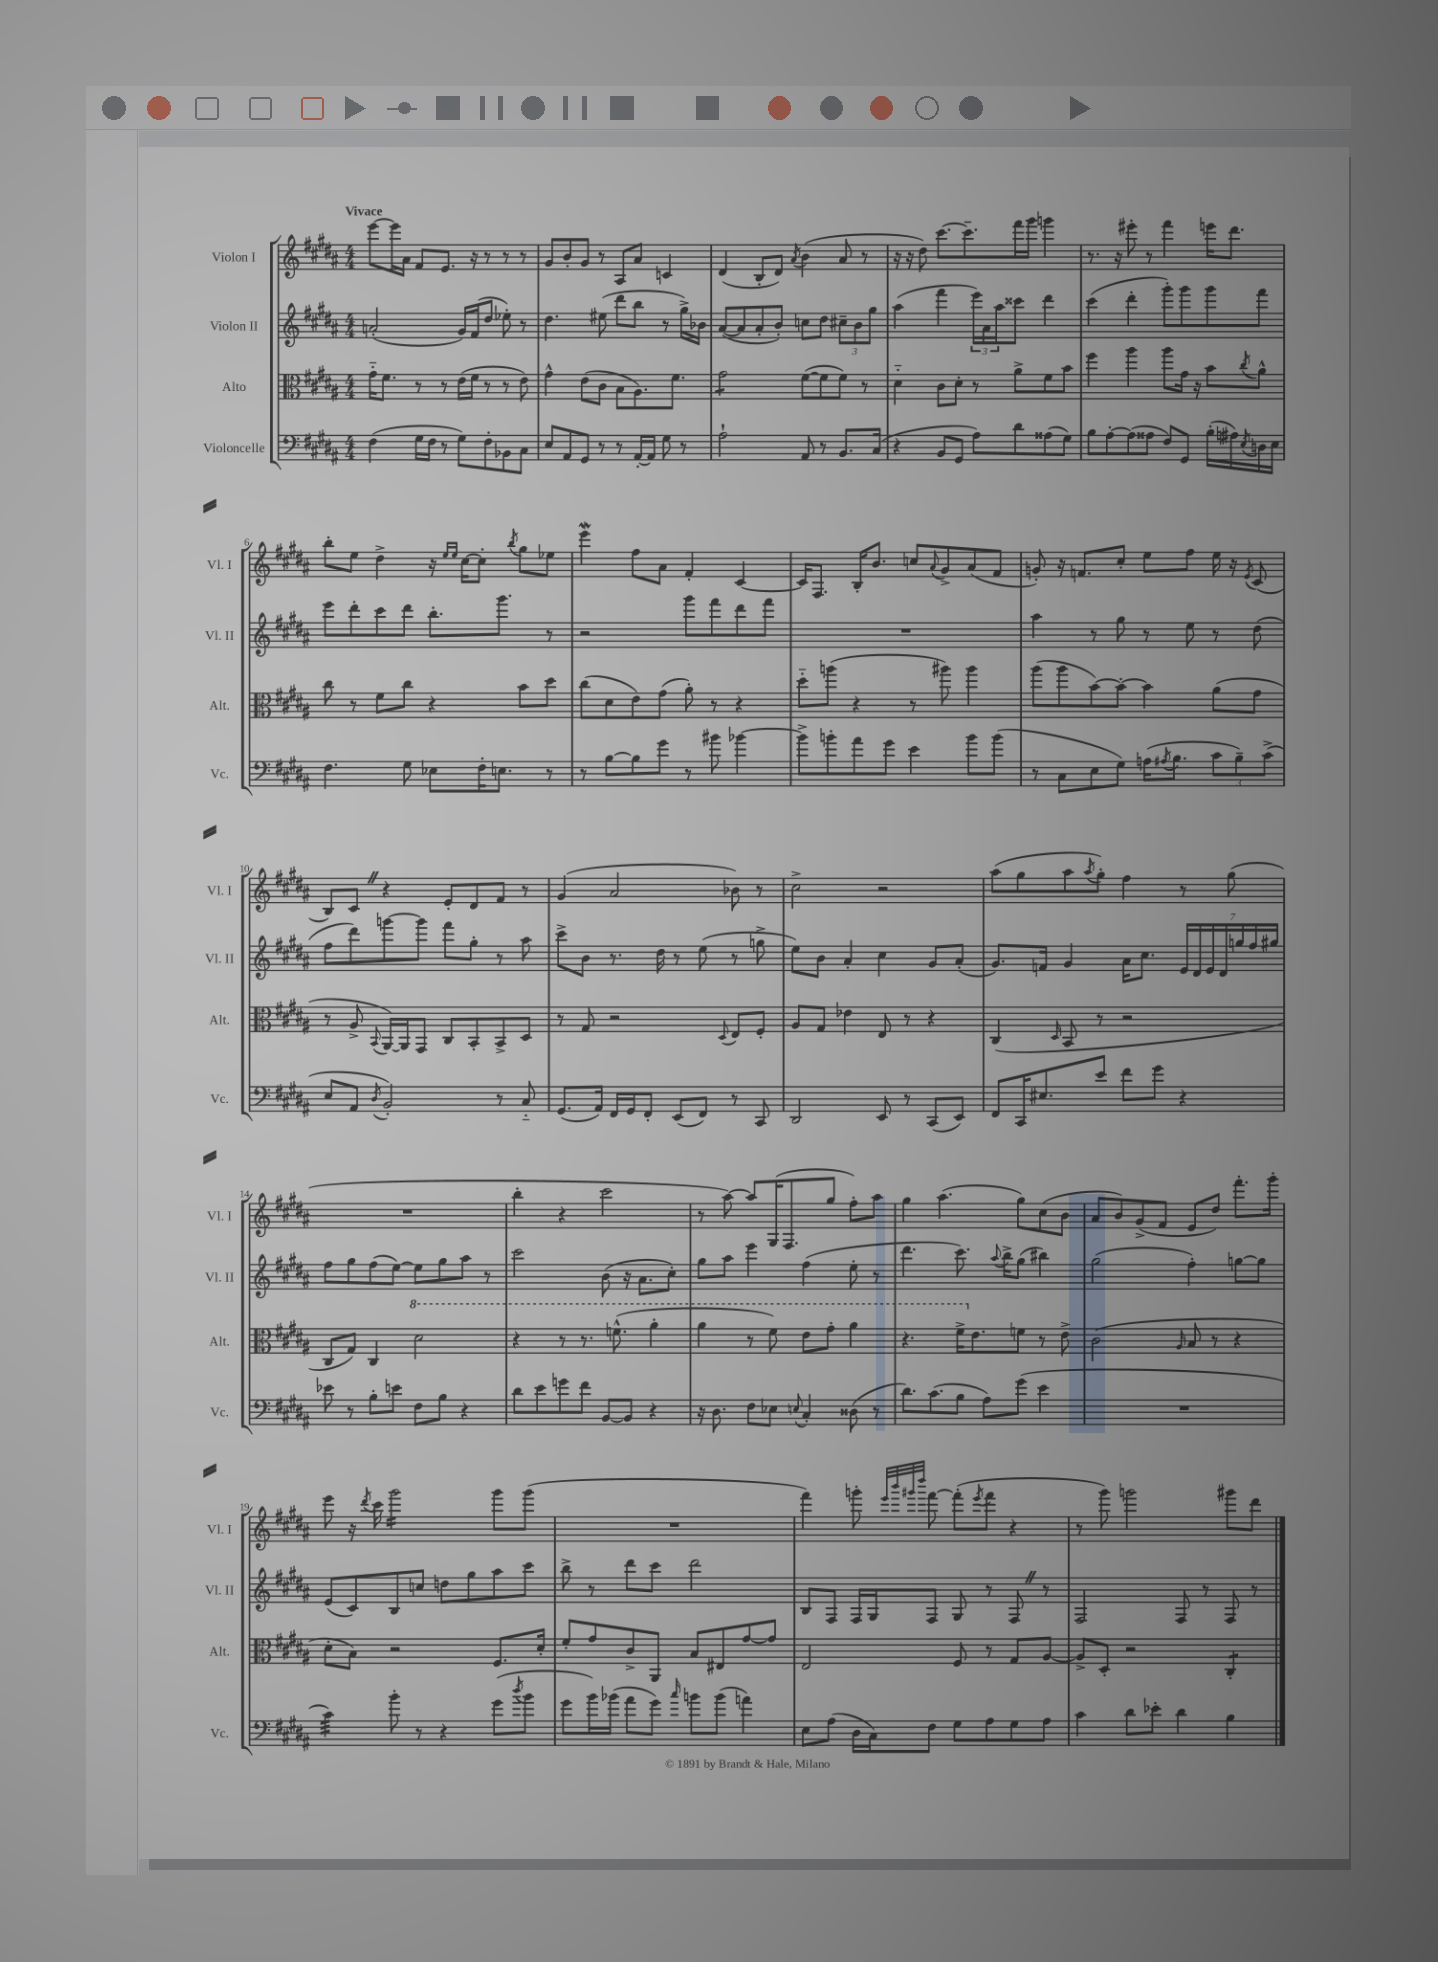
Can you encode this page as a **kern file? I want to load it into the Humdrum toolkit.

**kern	**kern	**kern	**kern
*staff4	*staff3	*staff2	*staff1
*clefF4	*clefC3	*clefG2	*clefG2
*k[f#c#g#d#a#]	*k[f#c#g#d#a#]	*k[f#c#g#d#a#]	*k[f#c#g#d#a#]
*M4/4	*M4/4	*M4/4	*M4/4
(4F#	16g#'~	(2a'	[8eee
.	8.f#	.	.
.	.	.	16eee]
.	.	.	16a#
16G#	8r	.	8f#
16F#	.	.	.
8r	8r	.	8.e
8G#)	(16e	16g#)	.
.	16f#	(16f#	16r
8F#'	8r	8dd#	8r
8BB-	8r	8ee-')	8r
8C#	8e)	8r	8r
=	=	=	=
8E	4g#^^	4.dd#	8g#
8AA#	.	.	8b'
8GG#	(8e	.	8g#
8r	8c#	(8ee#	8r
8r	8B	8ddd#	8A#
[16AA#'	8.A#)	8bb	8a#
16AA#]	.	.	.
8G#	.	8r	4c
.	8.f#	.	.
8r	.	16gg#^)	.
.	.	16b-	.
=	=	=	=
2A#`	2g#	([8a#	(4d#
.	.	8a#]	.
.	.	8a#'	8B'
.	.	8b')	8d#)
.	.	.	8qa#
8AA#	([8f#	8cc	(4b
8r	8f#]	8dd#	.
8.BB	8f#)	12cc#~	8a#
.	.	12b	.
.	8r	.	8r
.	.	12gg#	.
(16C#	.	.	.
=	=	=	=
4r	4d#'~	(4aa#	16r
.	.	.	16r
.	.	.	8dd#)
8BB	8c#	4fff#	[8.ccc#
8GG#	8d#'	.	.
.	.	.	8.ccc#~]
8A#)	8r	24eee)	.
.	.	24a#	.
.	.	24aa#	.
8d#	8a#^	8ccc##	16fff#
.	.	.	16ggg#
(8A##	8f#	4ddd#	4ggg
8G#)	8b	.	.
=	=	=	=
8B	4ff#	(4ccc#	8.r
[8A#'	.	.	.
.	.	.	16r
(8A#]	4aa#	4ddd#'	8eee#'
8A##	.	.	8r
8F#)	8aa#	8ggg#')	4fff#
8GG#	16g#	8ggg#	.
.	16r	.	.
(16B'	8b	8ggg#	16eee
16A#)	.	.	8.ddd#
8qE	8qcc#	.	.
16D	8a#^^	8fff#	.
16E	.	.	.
=	=	=	=
4.F#	8cc#	8eee	8bb'
.	8r	8ddd#'	8ee
.	8f#	8ccc#	4dd#^
8G#	8cc#	8ddd#	.
8E-	4r	8.bb'	16r
.	.	.	16qqee
.	.	.	16qqee
.	.	.	[16cc#
16F#'	.	.	8cc#']
8.E	.	8.ggg#	.
.	.	.	8qbb
.	8b	.	8gg#
8r	8dd#	8r	8ee-
=	=	=	=
8r	(8cc#	2r	4eee
[8B	8d#	.	.
8B]	8e)	.	8ff#
8g#	(8g#	.	8a#
8r	8a#')	8ggg#	4f#'
8b#	8r	8fff#	.
[4b-	4r	8ddd#	[4c#
.	.	8fff#	.
=	=	=	=
8b-^]	8dd#'~	1r	16c#]
.	.	.	8.F#
8b'	(8aa	.	.
8a#	4r	.	16B'
.	.	.	8.b
8g#	.	.	.
4e	8r	.	8cc
.	.	.	8qqa#
.	8aa#)	.	8g#^
8b	4aa#	.	(8a#
(8b	.	.	8f#
=	=	=	=
8r	(8aa#	4aa#	8g')
8C#	8aa#	.	16r
.	.	.	8.f
8E	[8b)	8r	.
8G#)	8b'_	8gg#	8cc#'
(16A	4b]	8r	8ee
8qA#	.	.	.
8.B	.	.	.
.	.	8ee	8ff#
12c#	(8a#	8r	16ee
.	.	.	16r
12B~)	.	.	.
.	.	.	8qe
.	8g#	(8dd#	(8c#
(12c#^	.	.	.
=	=	=	=
8E	8r	8ff#	8B)
8AA#	8A#^	8ddd#)	8c#
8qD#	8qqBB	.	.
2BB')	[16AA#)	[8ggg	4r
.	16AA#]	.	.
.	8GG#	8ggg]	.
.	8C#	8fff#	8e'
.	8BB'	8gg#'	8d#
8r	8BB^	8r	8f#
8C#'~	8D#	8aa#	8r
=	=	=	=
(8.GG#	8r	8ccc#^	(4g#
.	8G#	8b	.
16AA#)	.	.	.
16FF#	2r	8.r	2a#
16GG#	.	.	.
8FF#'	.	.	.
.	.	16dd#	.
(8EE	.	8r	.
8FF#)	.	(8ee	.
.	8qqD#	.	.
8r	8E	8r	8b-)
8CC#	8F#'	8gg^	8r
=	=	=	=
2DD#	8A#	8ee)	2cc#^
.	8G#	8b	.
.	4e-	4a#'	.
8EE	8E	4cc#	2r
8r	8r	.	.
(8CC#	4r	8g#	.
8EE)	.	(8a#'	.
=	=	=	=
8FF#	(4C#	8.g#)	(8aa#
16CC#	.	.	8gg#
8.E#	.	16f	.
.	16qqD#	.	.
.	8BB	4g#	8aa#
.	.	.	8qaa#
8e	8r	.	8gg#')
8f#	2r	16a#	4ff#
.	.	8.cc#	.
8g#	.	.	.
4r	.	28e	8r
.	.	28d#	.
.	.	28e	.
.	.	28d#	.
.	.	.	(8gg#
.	.	28gg	.
.	.	28ff#	.
.	.	28gg#	.
=	=	=	=
8e-	8C#	8ff#	1r
8r	8G#)	8gg#	.
8B'	4C#	(8ff#	.
8e	.	[8ee)	.
8F#	2dd#	8ee]	.
8B	.	8gg#	.
4r	.	8aa#	.
.	.	8r	.
=	=	=	=
8d#	4r	2ccc#	4bb'
8e	.	.	.
8g	8r	.	4r
8f#	8.r	.	.
[8BB	.	(8b	2ccc#
.	(8.ff^^	.	.
8BB]	.	16r	.
.	.	8.a#	.
4r	4aa#'	.	.
.	.	8cc#')	.
=	=	=	=
16r	4aa#	8gg#	8r
8.D#	.	.	.
.	.	8aa#	[8aa#)
8F#	8r	4eee	8aa#]
8E-	8ff#)	.	(16G#
.	.	.	8.F#
8qqE	.	.	.
4C#'	8ee	(4ff#	.
.	8gg#'	.	8gg#
(8D##	4aa#	8ee'	8ff#')
8r	.	8r	8aa#
=	=	=	=
8.d#)	4.r	4.ddd#	4gg#
(8.c#	.	.	.
.	.	.	(4.aa#
8B	16ff#^	8.ccc#)	.
.	8.e	.	.
8A#)	.	.	.
.	.	8qqaa#	.
.	.	16bb^	.
(8g#	8f	(8gg#	8gg#)
4e	8r	4bb#)	(8cc#
.	8e^	.	8b
=	=	=	=
1r	(2c#	(2gg#	8a#
.	.	.	8b)
.	.	.	(8g#^
.	.	.	8f#
.	16qqA#	.	.
.	8B	4ff#')	8e
.	8r	.	8dd#)
.	4r	[8gg	8.fff#'
.	.	8gg]	.
.	.	.	16ggg#'
=	=	=	=
4c#)	8d#'	(8e	8eee
.	8B)	8c#)	16r
.	.	.	8qddd#
.	.	.	16ccc#
8b'	2r	8B	2ggg#
8r	.	8cc	.
4r	.	8dd	.
.	.	8gg#	.
(8g#	8.F#	8aa#	8ggg#
8qdd#	.	.	.
8b	.	8ccc#	(8ggg#
.	16d#'	.	.
=	=	=	=
8g#	8f#'	8bb^	1r
16b)	8g#	8r	.
(16b-	.	.	.
8a#	8c#^	8ddd#	.
8g#)	8AA#	8ccc#	.
16qqcc#	.	.	.
8b	8B	2ddd#	.
(8b	8E#	.	.
4a)	[8g#	.	.
.	8g#]	.	.
=	=	=	=
8E	2E	8B	4fff#)
(8A#	.	8F#	.
16D#	.	16F#	8ggg'
16C#)	.	16G#	.
.	.	.	32qqeee
.	.	.	32qqbbb
.	.	.	32qqggg#
.	.	.	32qqdddd#
8F#	.	8F#	[8fff#
8G#	8F#	8G#	(8fff#']
.	.	.	8qeee
8A#	8r	8r	8fff#
8G#	8G#	8F#	4r
8A#	[8A#	8r	.
=	=	=	=
4c#	8A#^]	2F#	8r
.	8D#'	.	8ggg#)
8d#	2r	.	2ggg
8e-'	.	.	.
4d#	.	8F#	.
.	.	8r	.
4B	4C#'	8F#	8ggg#
.	.	8r	8ddd#
==	==	==	==
*-	*-	*-	*-
